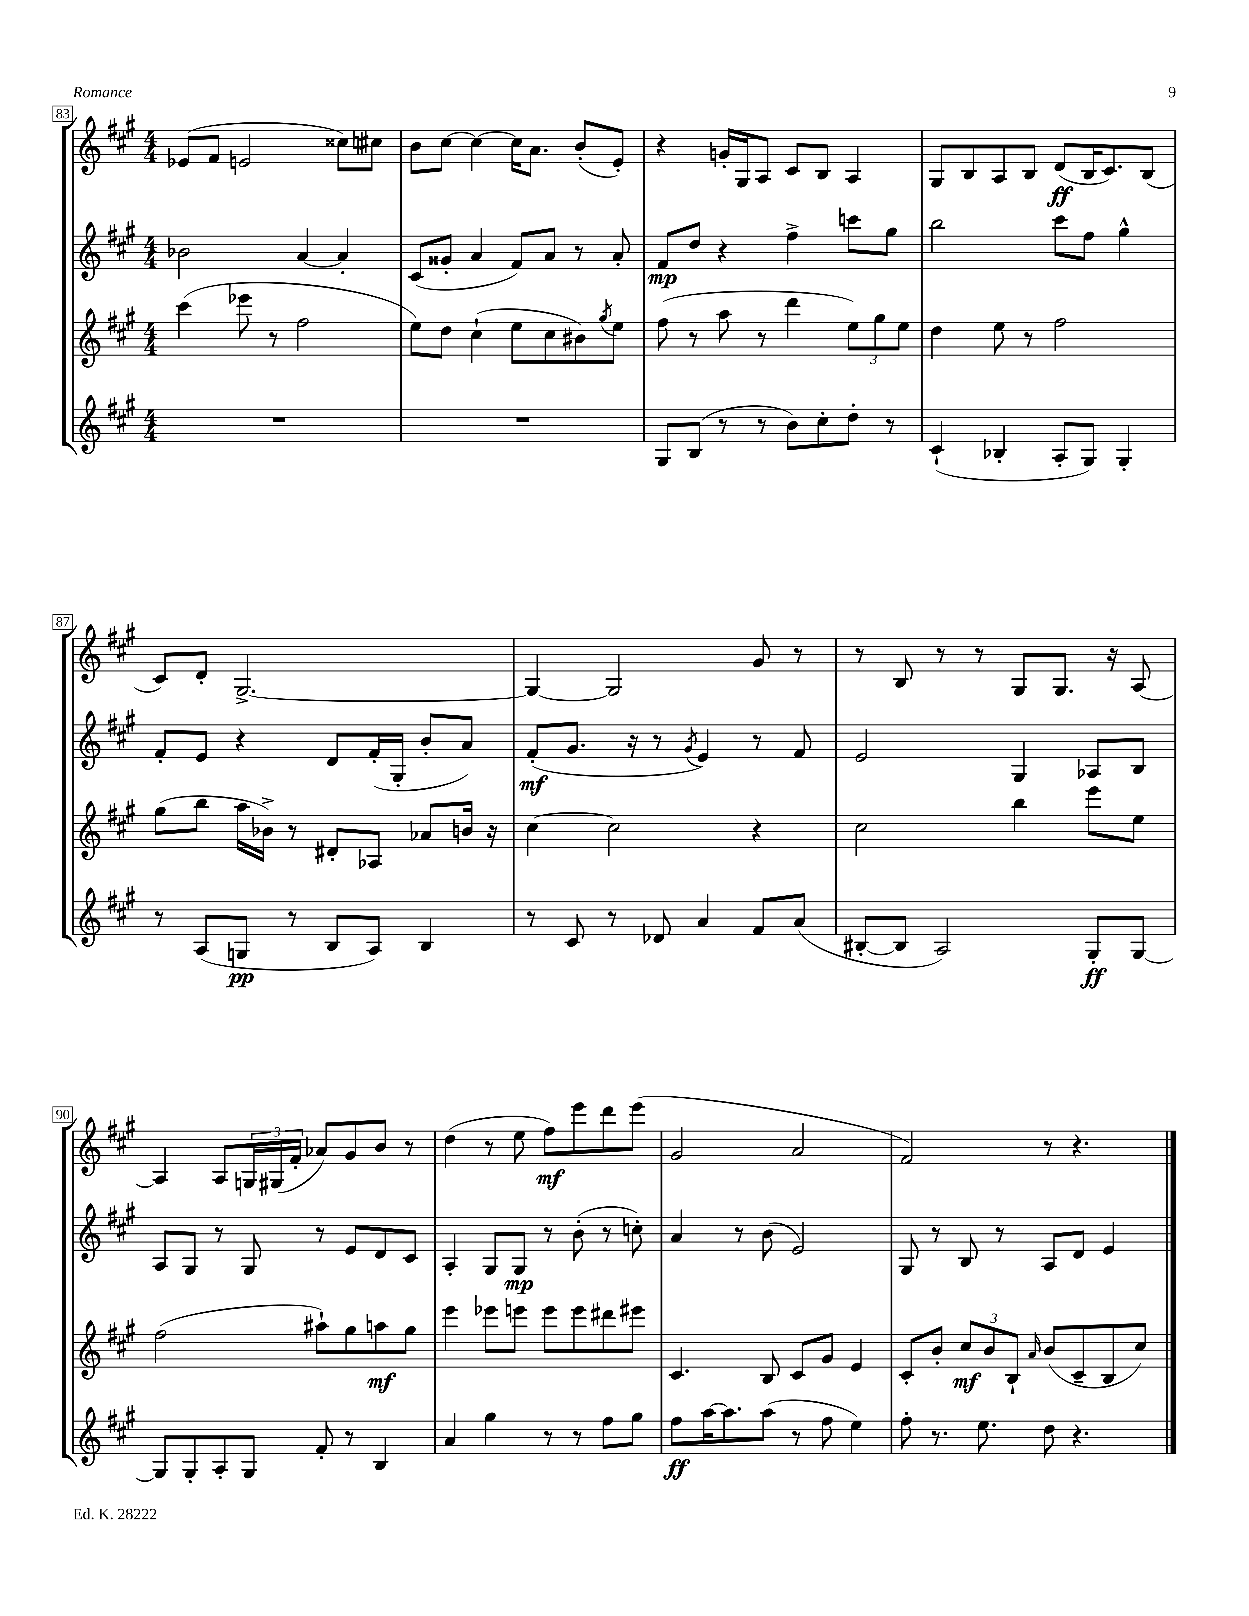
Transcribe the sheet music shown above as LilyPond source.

<<
\new StaffGroup <<
\new Staff = "s0" {
    \clef treble \key a \major \numericTimeSignature \time 4/4
    ees'8( fis'8 e'2 cisis''8) cis''8 |
    b'8 cis''8~ cis''4~ cis''16 a'8. b'8-.( e'8-.) |
    r4 g'16-. gis16 a8 cis'8 b8 a4 |
    gis8 b8 a8 b8 d'8\ff( b16 cis'8.) b8( |
    cis'8) d'8-. gis2.~-> |
    gis4~ gis2 gis'8 r8 |
    r8 b8 r8 r8 gis8 gis8. r16 a8~ |
    a4 a8 \tuplet 3/2 { g16 gis16( fis'16-. } aes'8) gis'8 b'8 r8 |
    d''4( r8 e''8 fis''8\mf) e'''8 d'''8 e'''8( |
    gis'2 a'2 |
    fis'2) r8 r4. \bar "|." |
}
\new Staff = "s1" {
    \clef treble \key a \major \numericTimeSignature \time 4/4
    bes'2 a'4~ a'4-. |
    cis'8( gisis'8-. a'4 fis'8) a'8 r8 a'8-. |
    fis'8\mp d''8 r4 fis''4-> c'''8 gis''8 |
    b''2 cis'''8 fis''8 gis''4-^ |
    fis'8-. e'8 r4 d'8 fis'16-.( gis16-. b'8-. a'8) |
    fis'8-.\mf( gis'8. r16 r8 \acciaccatura { gis'8 } e'4) r8 fis'8 |
    e'2 gis4 aes8 b8 |
    a8 gis8 r8 gis8 r8 e'8 d'8 cis'8 |
    a4-. gis8 gis8\mp r8 b'8-.( r8 c''8-.) |
    a'4 r8 b'8( e'2) |
    gis8 r8 b8 r8 a8 d'8 e'4 \bar "|." |
}
\new Staff = "s2" {
    \clef treble \key a \major \numericTimeSignature \time 4/4
    cis'''4( ees'''8 r8 fis''2 |
    e''8) d''8 cis''4-!( e''8 cis''8 bis'8) \acciaccatura { gis''8 } e''8 |
    fis''8( r8 a''8 r8 d'''4 \tuplet 3/2 { e''8) gis''8 e''8 } |
    d''4 e''8 r8 fis''2 |
    gis''8( b''8 a''16 bes'16->) r8 dis'8-. aes8 aes'8 b'16 r16 |
    cis''4~ cis''2 r4 |
    cis''2 b''4 e'''8 e''8 |
    fis''2( ais''8-!) gis''8 a''8\mf gis''8 |
    e'''4 ees'''8 e'''8 e'''8 e'''8 dis'''8 eis'''8 |
    cis'4. b8 cis'8 gis'8 e'4 |
    cis'8-. b'8-. \tuplet 3/2 { cis''8\mf b'8 b8-! } \grace { a'16 } b'8( cis'8-- b8 cis''8) \bar "|." |
}
\new Staff = "s3" {
    \clef treble \key a \major \numericTimeSignature \time 4/4
    R1 |
    R1 |
    gis8 b8( r8 r8 b'8) cis''8-. d''8-. r8 |
    cis'4-!( bes4-. a8-. gis8) gis4-. |
    r8 a8( g8\pp r8 b8 a8) b4 |
    r8 cis'8 r8 des'8 a'4 fis'8 a'8( |
    bis8~-. bis8 a2) gis8-.\ff gis8~ |
    gis8 gis8-. a8-. gis8 fis'8-. r8 b4 |
    a'4 gis''4 r8 r8 fis''8 gis''8 |
    fis''8\ff a''16~ a''8. a''8( r8 fis''8 e''4) |
    fis''8-. r8. e''8. d''8 r4. \bar "|." |
}
>>
>>
\layout { \context { \Score currentBarNumber = #83 \override BarNumber.stencil = #(make-stencil-boxer 0.1 0.3 ly:text-interface::print) } }
